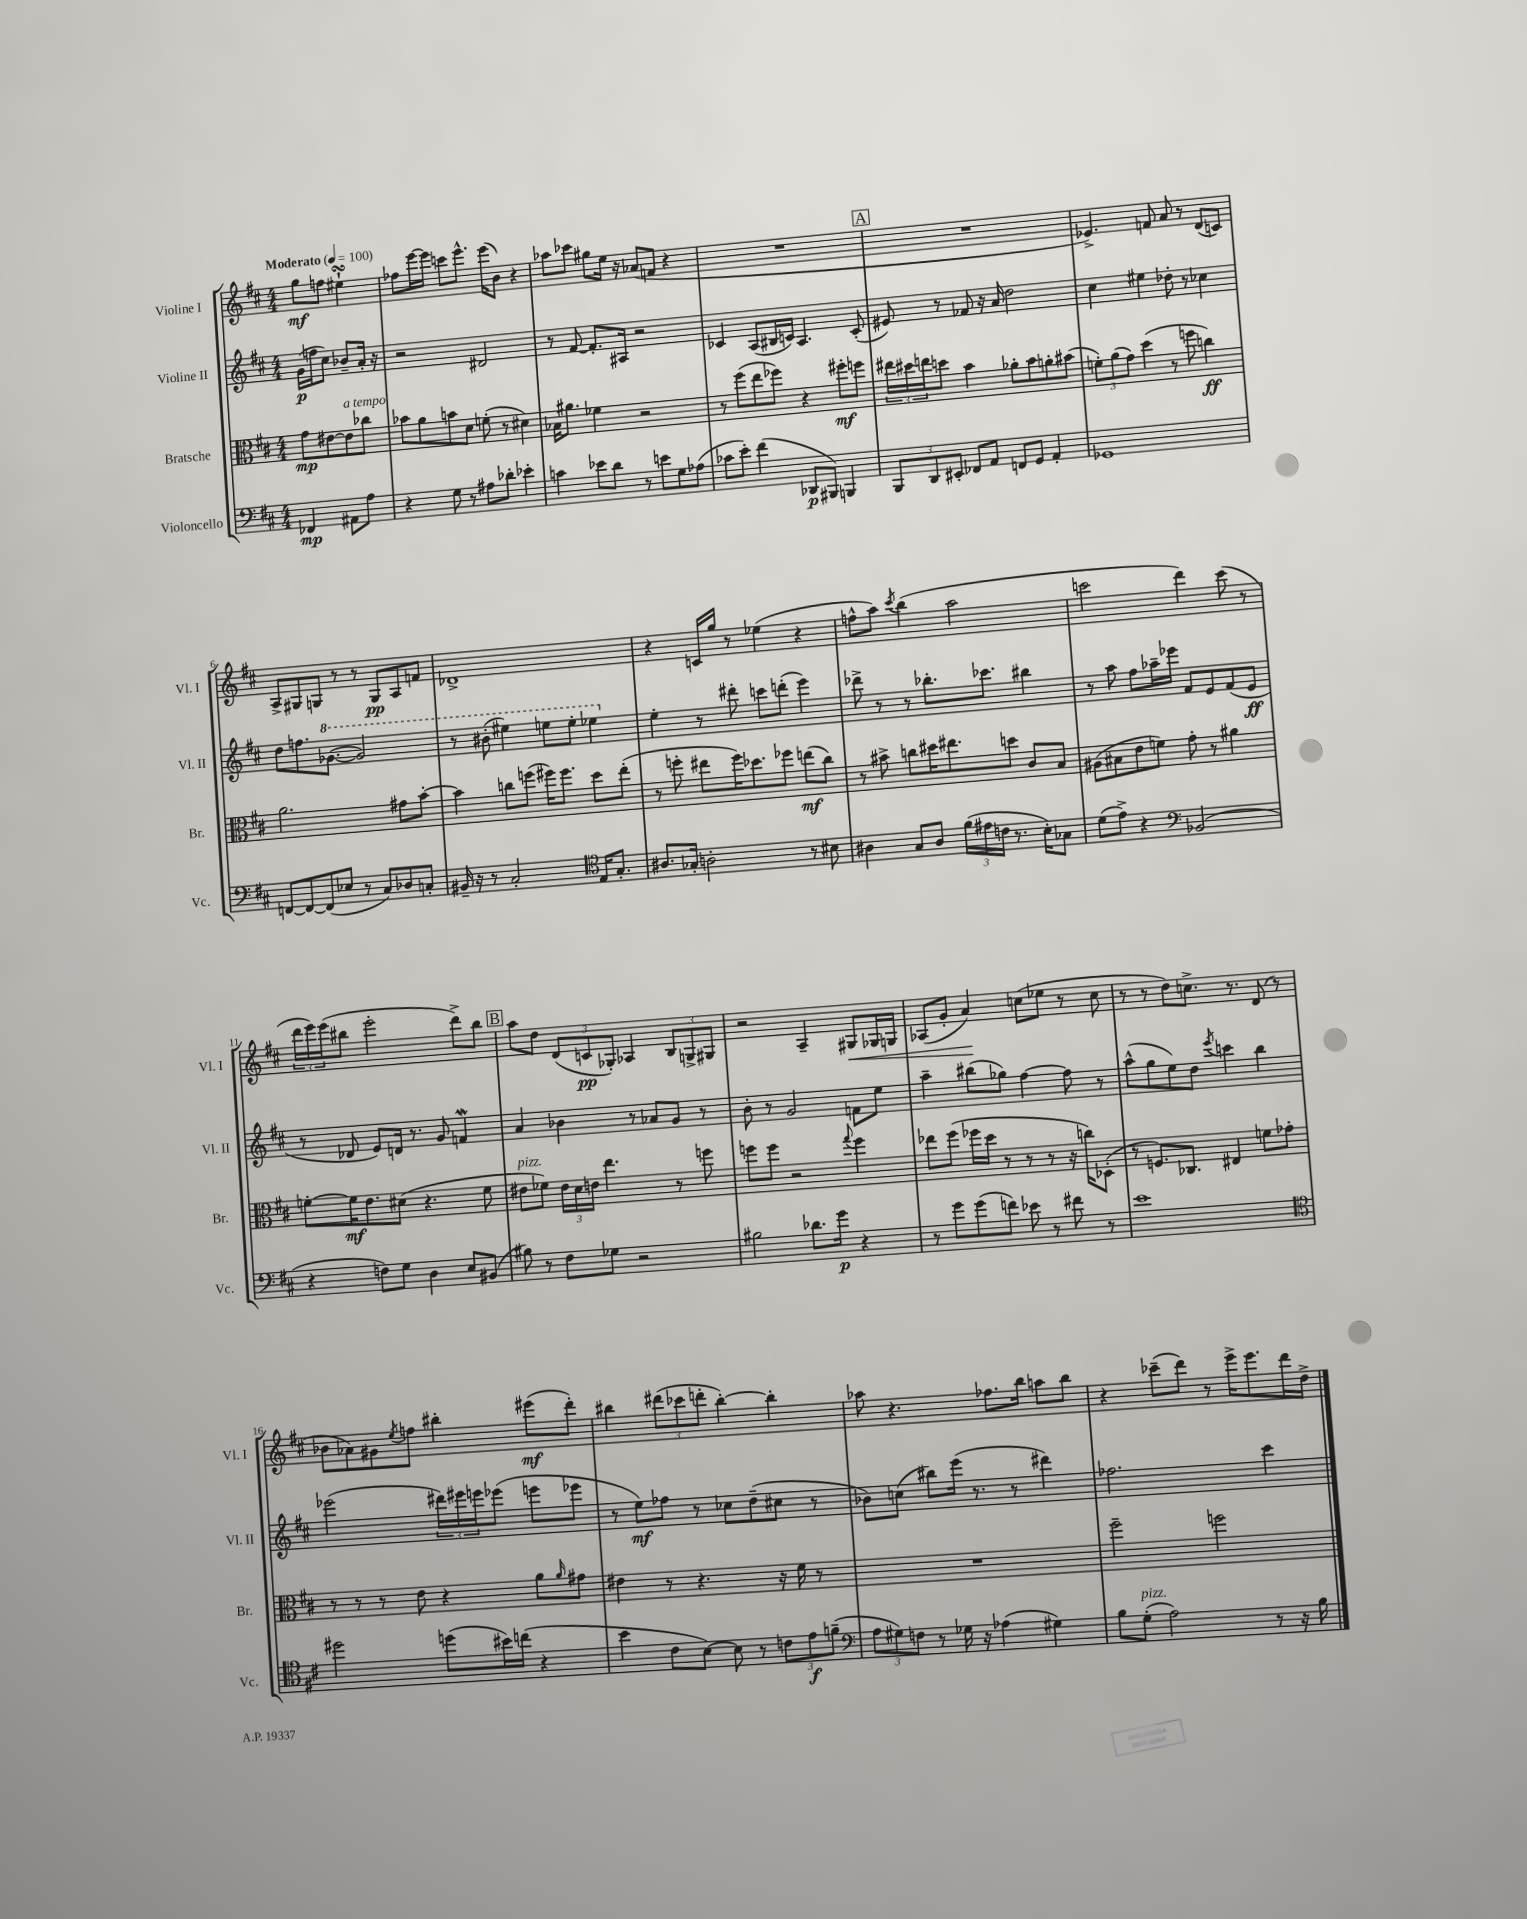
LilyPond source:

<<
\new StaffGroup <<
\new Staff = "s0" \with { instrumentName = "Violine I" shortInstrumentName = "Vl. I" } {
    \clef treble \key d \major \numericTimeSignature \time 4/4 \partial 2 \tempo "Moderato" 4 = 100
    g''8\mf f''8 eis''4-!\turn |
    fes''8 e'''16~ e'''16 c'''8 e'''8.-^ e'''16( b'8) r4 |
    aes''8 ces'''8 gis''8 e''16 r16 aes'8( f'8 r4 |
    R1 |
    \mark \markup { \box "A" } R1 |
    ees'4.->) f'8 a'8 r8 d'8( c'8) |
    a8-> gis8 g8 r8 r8 g8\pp a8 f'8 |
    des'1-> |
    r4 c'16 g''16 r8 ees''4( r4 |
    f''8-^ a''8) \acciaccatura { cis'''8 } b''4( a''2 |
    c'''2 d'''4) c'''8( r8 |
    \tuplet 3/2 { d'''16 e'''16) e'''16( } bis''8 e'''2-. d'''8->) bis''8 |
    \mark \markup { \box "B" } a''8 d''8 \tuplet 3/2 { d'8( c'8\pp ges8-.) } aes4 \tuplet 3/2 { b8 g8-> gis8 } |
    r2 a4-- gis8\< ges16 g16 |
    aes8( g'8-. a'4\!) c''8( ees''8 r8 c''8 |
    r8 r8 d''8) c''8.-> r8. d'8( r8 |
    bes'8 aes'8) gis'8 \acciaccatura { e''8 } f''8 bis''4-. eis'''8\mf( d'''8-.) |
    bis''4 \tuplet 3/2 { dis'''8( ces'''8 d'''8-. } bis''4~-.) bis''4-. |
    aes''8 r4. fes''8. b''16 a''8 b''8 |
    r4 ces'''8--( d'''8) r8 e'''16-> e'''8. d'''16 d''16-> \bar "|." |
}
\new Staff = "s1" \with { instrumentName = "Violine II" shortInstrumentName = "Vl. II" } {
    \clef treble \key d \major \numericTimeSignature \time 4/4 \partial 2
    g'16\p( f''16 cis''8) bes'8-- a'16-. r16 |
    r2 dis'2 |
    r8 fis'8~ fis'8.-. ais16 r2 |
    ces'4 a8( bis16 c'16) a4. c'8-.( |
    \mark \markup { \box "A" } eis'8) r8 fes'8 r16 a'16 d''2 |
    cis''4 eis''4 des''8-. r8 ces''4 |
    d''8 f''8. \ottava #1 ges''8.~( ges''2) |
    r8 bis''8-.( eis'''4) e'''8 e'''8-. ees'''4 \ottava #0 |
    e''4-. r8 dis'''8-. c'''8 d'''8-.( e'''4) |
    des'''8-> r8 r8 bes''8.-. ces'''8. bis''4 |
    r8 a''8 fis''8 aes''16-- ees'''16 fis'8 e'8 fis'8( e'8\ff |
    r8 des'8 e'8) d'16 r8. g'8 f'4\mordent |
    \mark \markup { \box "B" } a'4 bes'4 r8 aes'8 g'8 r8 |
    b'8-. r8 g'2 f'8 e''8 |
    a''4-- bis''8( ges''8) fis''4~ fis''8 r8 |
    a''8-^( g''8 e''8) d''8 \acciaccatura { e'''8 } c'''4 b''4 |
    ees'''2( \tuplet 3/2 { dis'''16) eis'''16 e'''16 } ees'''8( e'''8 ees'''8 |
    r8 e''8\mf) fes''8 r8 ces''8 d''8--( cis''8 r8 |
    bes'8) c''8( bis''8) e'''16( r8. r8 dis'''4) |
    fes''2. cis'''4 \bar "|." |
}
\new Staff = "s2" \with { instrumentName = "Bratsche" shortInstrumentName = "Br." } {
    \clef alto \key d \major \numericTimeSignature \time 4/4 \partial 2
    g'8\mp eis'8~ eis'8^\markup { \italic "a tempo" } ces''8 |
    bes'8 a'8 b'8 d'8 f'8-.( r8 dis'4) |
    bes16 ais'8. fes'4 r2 |
    r8 fis''8( e''8 fes''8) r4 fis''8-.\mf f''8 |
    \mark \markup { \box "A" } \tuplet 3/2 { eis''16 dis''16 e''16 } d''8 b'4 aes'8-. b'8 a'8-. bis'8( |
    \tuplet 3/2 { f'8-.) a'8( g'8) } d''4( r8 f''8 c''4\ff) |
    a'2. gis'8 b'8~-. |
    b'4 c''8 f''8( fis''16) fis''8. d''8 e''8-.( |
    r8 f''8-. eis''8 f''16) des''8. fes''8 e''8\mf( cis''8) |
    r8 bis'8-> c''8 dis''16 eis''8. d''8 cis'8 b8 |
    ais8( bis8 e'8 f'8) g'8-. r8 ais'4 |
    f'8~-. f'16\mf e'8. dis'8( r4. f'8 |
    \mark \markup { \box "B" } eis'8^\markup { \italic "pizz." } fes'8) \tuplet 3/2 { eis'16 d'16 e'16 } e''4. r8 f''8 |
    f''8 f''8 r2 \appoggiatura { g''8 } f''4 |
    ees''8 fis''8( fes''16 d''16 r8 r8 r8 r16 c''16) des8-.( |
    r8 f8.) ces8. eis4 f'8 ges'8-. |
    r8 r8 r8 e'8 r4 a'8 \grace { a'16 } gis'8 |
    eis'4 r8 r4. r16 fis'16 r8 |
    R1 |
    fis''2-- f''2 \bar "|." |
}
\new Staff = "s3" \with { instrumentName = "Violoncello" shortInstrumentName = "Vc." } {
    \clef bass \key d \major \numericTimeSignature \time 4/4 \partial 2
    fes,4\mp ais,8 a8 |
    r4 g8 r8 ais8 des'8-. ees'4-. |
    c'4 ees'8 d'8 r8 e'8 g8 aes8( |
    ces'8 e'8-.) fis'4( des,8\p bis,,8) b,,4 |
    \mark \markup { \box "A" } \tuplet 3/2 { b,,8 d,8 eis,8-. } fes,8 a,8 f,8 g,8 a,4-. |
    ges,1 |
    f,8~ f,8~ f,8( ees8 r8 cis8) des8 c8-. |
    bis,16-- r16 r8 cis2-. \clef tenor e16 g8.-. |
    ais8. ges16-. a2-. r8 bis8 |
    ais4 g8 ais8 \tuplet 3/2 { fis'16( eis'16 c'16 } r8. b16-.) ges8 |
    d'8( e'8->) r4 \clef bass bes,2( |
    r4 f8) g8 d4 e8 bis,8( |
    \mark \markup { \box "B" } bis8) r8 fis8 ges8 r2 |
    bis2 des'8. g'16\p r4 |
    r8 g'8 g'8( f'8) ees'8 r8 fis'8 r8 |
    e'1 |
    \clef tenor dis''2 d''8( bis'16) c''16( r4 |
    b'4 cis'8 b8~) b8 r8 \tuplet 3/2 { c'8 e'8\f f'8--( } |
    \clef bass \tuplet 3/2 { a8 gis8) f8 } r8 ges16 r16 aes4( gis4) |
    b8 g8-.^\markup { \italic "pizz." }( a2) r8 r16 b16 \bar "|." |
}
>>
>>
